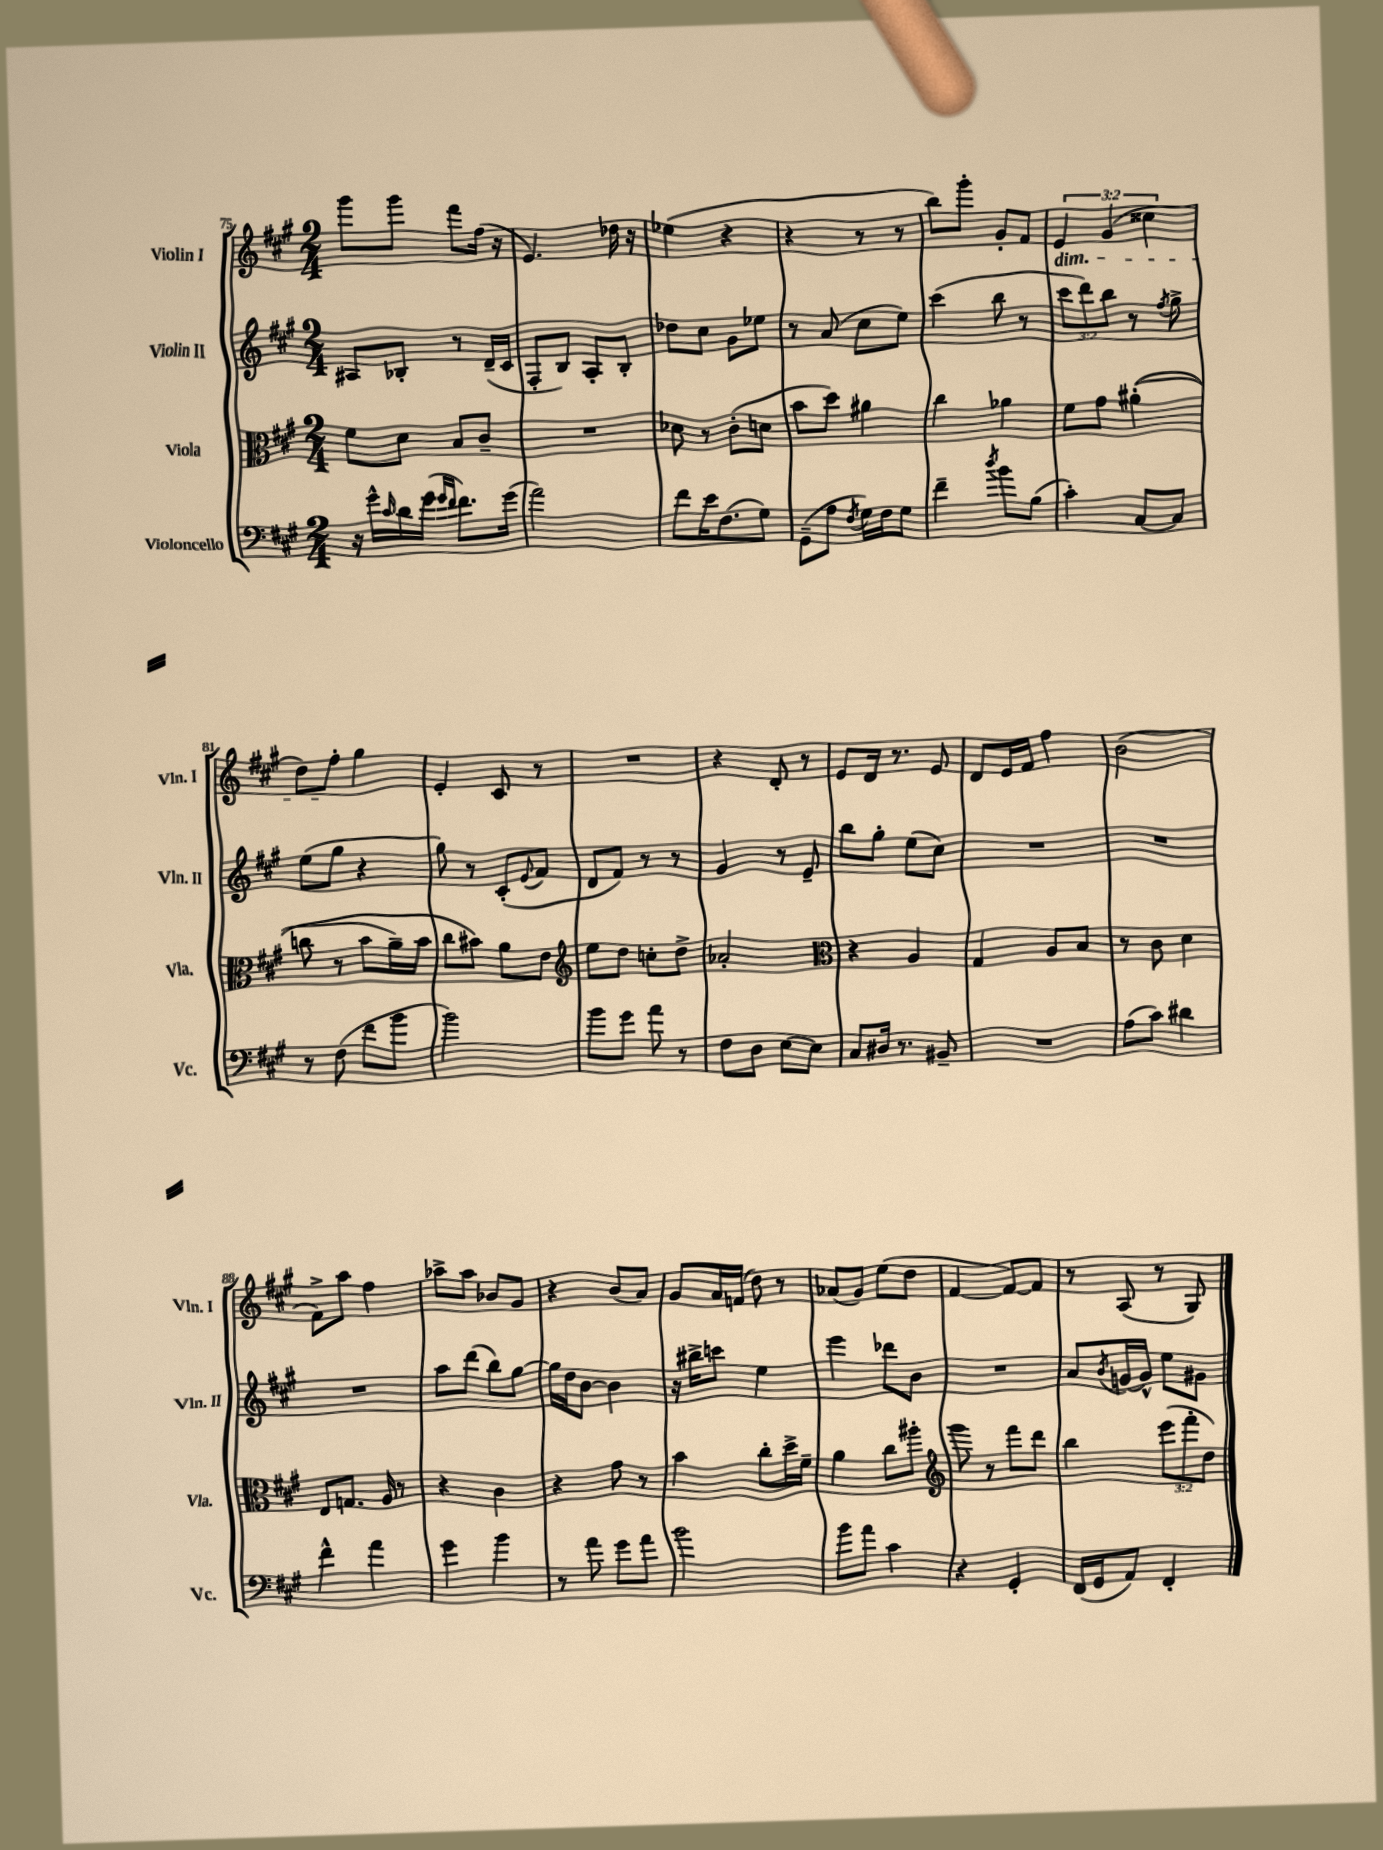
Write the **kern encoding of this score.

**kern	**kern	**kern	**kern
*staff4	*staff3	*staff2	*staff1
*clefF4	*clefC3	*clefG2	*clefG2
*k[f#c#g#]	*k[f#c#g#]	*k[f#c#g#]	*k[f#c#g#]
*M2/4	*M2/4	*M2/4	*M2/4
16r	8f#\L	8A#/L	8ggg#\L
16g#^^\LL	.	.	.
16qqc#/	.	.	.
16d\	8d\J	8B-'/J	8ggg#\J
(16g#\JJ	.	.	.
16qqg#/LL	.	.	.
16qqf#/JJ	.	.	.
8.f#\L)	8B/L	8r	8fff#\L
.	8c#~/J	(16d~/LL	(16ff#\Jk
(16g#\Jk	.	16c#/JJ	16r
=	=	=	=
2a\)	2r	8F#'/L	4.e/)
.	.	8B/J)	.
.	.	8A'/L	.
.	.	8B'/J	16dd-\
.	.	.	16r
=	=	=	=
8f#\L	8d-\	8dd-\L	(4ee-\
16e\K	8r	8cc#\J	.
(8.F#\	.	.	.
.	(8c#'\L	8g#\L	4r
8G#\J)	8d\J	8ee-\J	.
=	=	=	=
(8GG#~\L	8b\L	8r	4r
8A\J	8dd\J)	(8a/	.
8qF#/	.	.	.
16G#\LL)	4a#\	8cc#\L	8r
16F#\J	.	.	.
8G#\J	.	8ee\J)	8r
=	=	=	=
4f#~\	4cc#\	(4ccc#\	8bb\L)
.	.	.	8ggg#'\J
8qdd/	.	.	.
8b\L	4a-\	8bb\	8g#'/L
(8B\J	.	8r	8f#/J
=	=	=	=
4c#'\)	8f#\L	12ccc#\L	6e/
.	.	12ddd\)	.
.	8g#\J	.	.
.	.	12bb\J	(6g#/
[8C#/L	&((4a#'\	8r	.
.	.	.	6cc##\
.	.	8qff#/	.
8C#/]J	.	8gg#^\	.
=	=	=	=
8r	8cc\	(8ee\L	8dd\L)
(8F#\	8r	8gg#\J	8ff#'\J
8f#\L	8b\L	4r	4gg#\
8b\J	16a~\L)	.	.
.	16b\JJ	.	.
=	=	=	=
2b\)	8cc#\L	8gg#\)	4e'/
.	8b#\J&)	8r	.
.	8a\L	(8c#'/L	8c#/
.	.	8qqe/	.
.	8e\J	8f#/J	8r
=	=	=	=
*	*clefG2	*	*
8b\L	8ee\L	8d/L	2r
8g#\J	8dd\J	8f#/J)	.
8a\	8cc'\L	8r	.
8r	8dd^\J	8r	.
=	=	=	=
8F#\L	2a-'/	4g#/	4r
8D\J	.	.	.
[8E\L	.	8r	8d'/
8E\]J	.	8e~/	8r
=	=	=	=
*	*clefC3	*	*
8C#/L	4r	8bb\L	8e/L
16D#/Jk	.	8gg#'\J	16d/Jk
8.r	.	.	8.r
.	4A/	(8ee\L	.
8BB#~/	.	8cc#\J)	8e/
=	=	=	=
2r	4G#/	2r	8d/L
.	.	.	16e/L
.	.	.	16f#/JJ
.	8A/L	.	4ff#\
.	8B/J	.	.
=	=	=	=
(8A\L	8r	2r	(2b\
8c#\J)	8c#\	.	.
4d#\	4d\	.	.
=	=	=	=
4f#^^\	8E/L	2r	8f#^\L)
.	8.G/J	.	8aa\J
4a\	.	.	4ff#\
.	16A/	.	.
.	8r	.	.
=	=	=	=
4g#\	4r	8aa\L	8aa-^\L
.	.	(8ddd\J	8aa-\J
4b\	4c#\	8bb\L)	8b-/L
.	.	[8gg#\J	8g#/J
=	=	=	=
8r	4r	16gg#\]LL	4r
.	.	16dd\J	.
8a\	.	[8b\J	.
8g#\L	8g#\	4b\]	(8b/L
8a\J	8r	.	8a/J)
=	=	=	=
2b\	4b\	16r	8g#/L
.	.	16bb#^\LK	.
.	.	8ccc\J	16a/L
.	.	.	(16f/JJ
.	8cc#'\L	4ee\	8dd\)
.	16dd^\L	.	8r
.	16f#~\JJ	.	.
=	=	=	=
8b\L	4a\	4eee\	(8a-/L
8a\J	.	.	8g#/J)
4c#\	8cc#\L	8ddd-\L	(8ee\L
.	8aa#'\J	8b\J	8dd\J
=	=	=	=
*	*clefG2	*	*
4r	8ggg#\	2r	[4f#/
.	8r	.	.
4GG#'/	8fff#\L	.	8f#/_L)
.	8ddd\J	.	8f#/]J
=	=	=	=
(16FF#/LL	4bb\	8a/L	8r
16GG#/J	.	.	.
.	.	8qb/	.
8AA/J)	.	[16g/L	(8A/
.	.	16g^^/]JJ	.
4FF#'/	(12eee\L	8ee\L	8r
.	12fff#'\	.	.
.	.	8g#\J	8G#/)
.	12dd\J)	.	.
==	==	==	==
*-	*-	*-	*-
